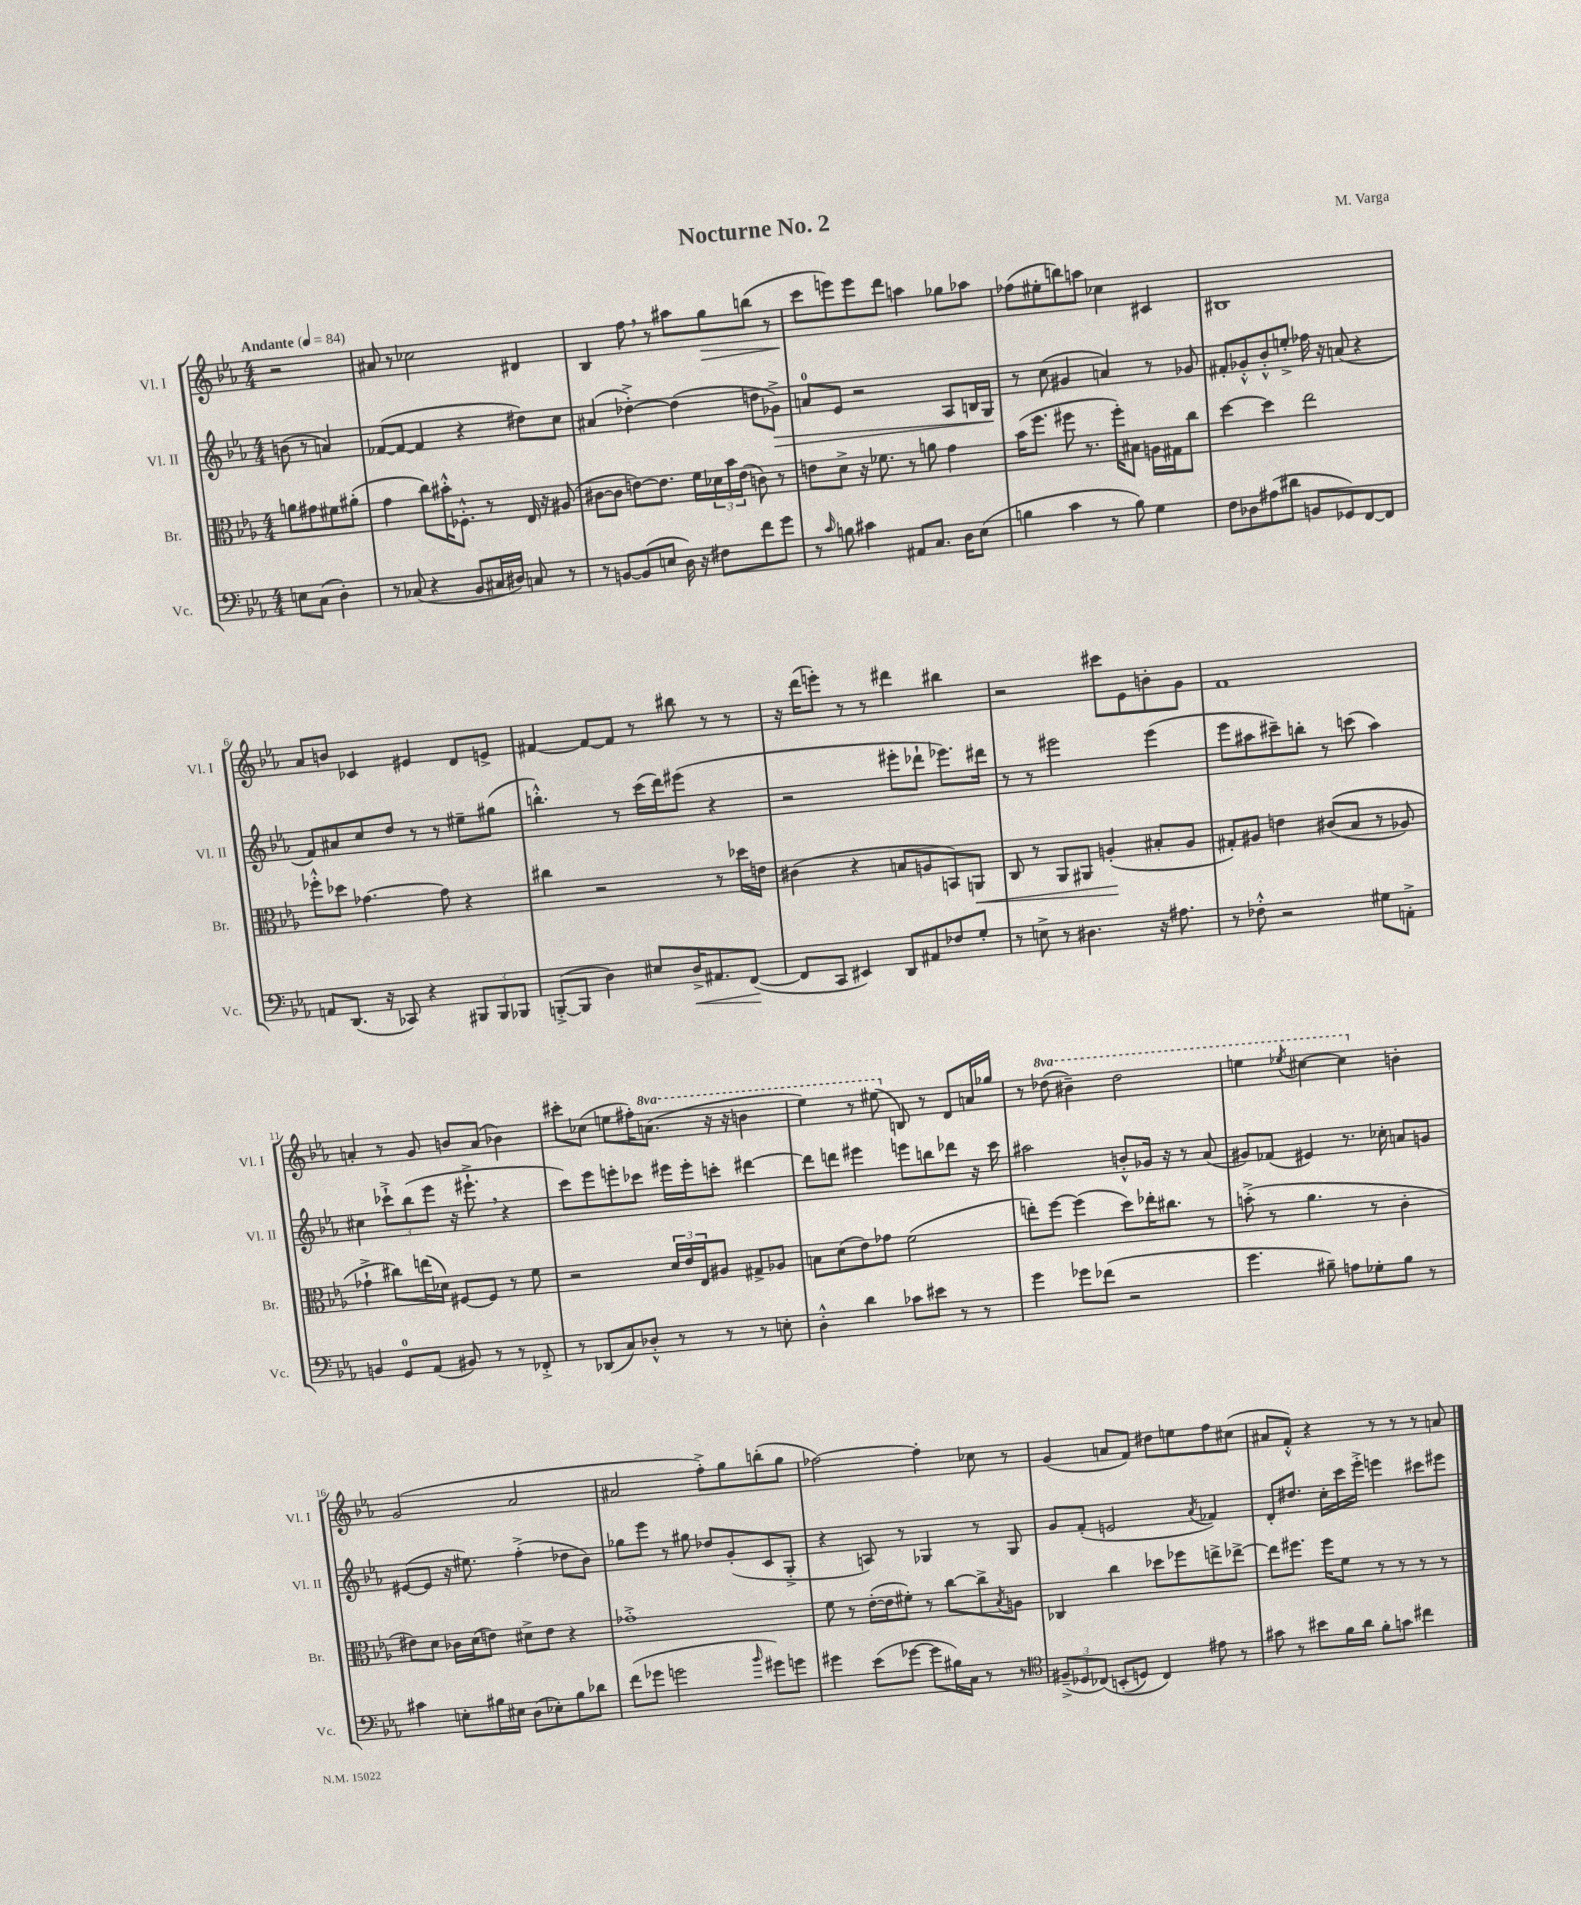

**kern	**kern	**kern	**kern
*staff4	*staff3	*staff2	*staff1
*clefF4	*clefC3	*clefG2	*clefG2
*k[b-e-a-]	*k[b-e-a-]	*k[b-e-a-]	*k[b-e-a-]
*M4/4	*M4/4	*M4/4	*M4/4
*MM84	*MM84	*MM84	*MM84
8E	8a	(8b	2r
(8C	8g#	8r	.
4D')	8f#	4a)	.
.	(8a#'	.	.
=	=	=	=
8r	4g	([8f-	8a#
(8C-	.	8f-_	8r
4r	8cc)	4f-]	2cc-
.	16b#'^^	.	.
.	8.F-'^^	.	.
8BB-	.	4r	.
16C#	8r	.	.
16D#)	.	.	.
8C	16E-	8dd#)	4d#
.	16r	.	.
8r	(8A#	8cc	.
=	=	=	=
8r	[8c#	(4a#	4B-
[8BB	8c#]	.	.
(8BB]	[8e)	[4dd-'^)	8ff
8E	8.e]	.	8r
16D)	.	(4dd-]	8aa#
16r	16f	.	.
8F#	24d-	.	8gg
.	24b-	.	.
.	(24e	.	.
8f	8c)	8dd	(8bb
8g	8r	8g-^)	8r
=	=	=	=
8r	8e	8a	8ccc
16qqc	.	.	.
8B	8d^	8e-	8eee)
4c#	16r	2r	8eee
.	8.f-	.	.
.	.	.	8ddd
8AA#	8r	.	4aa
8.C	8a	.	.
.	4g	8A-	8gg-
16D	.	.	.
(8E-	.	16B	8aa-
.	.	16G	.
=	=	=	=
4B	(16b-	8r	(8ff-
.	8.ff	.	.
.	.	(8cc	8ee#'
4c	8ff#	4g#	8bb)
.	8.r	.	8aa
8r	.	4a)	4cc-
.	16ff#')	.	.
8B)	8B#	.	.
4G	16A	8r	4c#
.	16G#	.	.
.	8cc	8g-	.
=	=	=	=
8F	[4dd	8f#'	1B#
8D-	.	8g-'^^	.
(8A#	4dd]	8b-'^^	.
8d#	.	8ee'^	.
8BB	2ee-	16ff-	.
.	.	16r	.
8GG-)	.	(8a	.
[8FF	.	4r	.
8FF]	.	.	.
=	=	=	=
8AA	8ff-'^^	8f)	8a-
(8.DD	8dd-	8a#	8b
.	[4.g-	8cc	4c-
16r	.	.	.
8CC-)	.	8dd	.
4r	.	8r	4e#
.	8g-]	8r	.
12BBB#	4r	8ee#~	8d
12BBB#	.	.	.
.	.	(8gg#	8e^
12BBB-	.	.	.
=	=	=	=
([8BBB'^	4cc#	4.bb'^^)	[4f#
8BBB]	.	.	.
4D)	2r	.	8f#_
.	.	8r	8f#]
8E#	.	(16ccc	8r
.	.	16ddd)	.
16D^	.	(8eee#	8bb#
8.AA#	.	.	.
.	8r	4r	8r
([8FF	16dd-	.	8r
.	16e	.	.
=	=	=	=
8FF]	(4c#	2r	16r
.	.	.	(16ddd
8CC	.	.	8eee')
4EE#)	4r	.	8r
.	.	.	8r
8DD	8B	8eee#'	4ddd#
8AA#	8A	8ddd-`	.
8F-	8BB)	8.eee-)	4bb#
8G'	8AA	.	.
.	.	16ddd#	.
=	=	=	=
8r	8C	8r	2r
8E^	8r	8r	.
8r	8AA-	2eee#	.
4.D#	8AA#	.	.
.	(4A'	.	8ccc#
.	.	.	8e-
16r	8B#'	(4eee#	8b'
8.A#	.	.	.
.	8A	.	8g
=	=	=	=
8r	8G#')	8eee-	1f
8F-'^^	8A#	8aa#	.
2r	4e	8ccc#~)	.
.	.	8bb'	.
.	&((8c#	8r	.
.	8B-	(8ccc	.
8G#	8r	4aa#)	.
8AA'^	8A-)	.	.
=	=	=	=
4BB	4g-`^	4cc#	4a'
8GG	8cc#&)	12ccc-`^	8r
.	.	(12bb-	.
(8AA-	(16ee	.	8g
.	.	12eee-	.
.	16d-)	.	.
8BB#)	[8F#	16r	8b
.	.	8.eee#`^	.
8r	8F#]	.	(8a
8r	8r	4r	4b-)
8FF-'^	8f	.	.
=	=	=	=
8r	2r	8ccc)	8ccc#'
(8DD-	.	8eee-	(8cc-
8C)	.	8eee'	8ee
8D-'^^	.	8ccc-	16ff#')
.	.	.	(8.aa
8r	24d	16eee#	.
.	24e-	.	.
.	.	16eee#'	.
.	24E-	.	.
8r	8A#	8ccc'	16r
.	.	.	16r
8r	8G#^	[4ddd#	4bb
8E'	8A-	.	.
=	=	=	=
4D'^^	8B	8ddd#]	4eee-)
.	(8d	8ddd	.
4d	8e-)	4eee#	8r
.	8g-	.	(8eee#
8c-	(2f	8eee	8B)
8e#	.	8bb	8r
8r	.	8ddd-	8d
8r	.	16r	16a
.	.	16ccc	16gg-
=	=	=	=
4g	8ee')	2aa#	8r
.	[8ff	.	(8ddd-
8g-	(4ff]	.	4bb#~)
(8f-	.	.	.
2r	8dd)	8b'^^	2ddd-
.	16ee-'	16g-	.
.	8.cc#	16r	.
.	.	8r	.
.	8r	(8a-	.
=	=	=	=
4.g	(8b'^	8g#)	4eee
.	8r	(8f-	.
.	.	.	8qeee-
.	4.a-	4e#)	[4ccc#
8B#~)	.	.	.
8A	.	8.r	4ccc#]
8G-'	8r	.	.
.	.	16cc-'	.
8B#	4c'	8a	4b'
8r	.	8g	.
=	=	=	=
4c#	8e#)	([8e#	(2g
.	8d	8e#]	.
8E'	16c-	16r	.
.	(16d	8.ee#)	.
16B#	8e)	.	.
16E#	.	.	.
(8D	8d#^	(4ff'^	2a-
8E-')	8e	.	.
8B#	4r	8dd-	.
8d-	.	8b-)	.
=	=	=	=
(8f	1g-'^	8gg-	2a#
8g-	.	8eee-	.
2g	.	8r	.
.	.	8gg#	.
.	.	8dd-	8ff'^)
.	.	(8g'	8gg
16qqb-	.	.	.
8g#)	.	8c	(8bb'
8g	.	8G'^	8gg
=	=	=	=
4g#	8f	4r	[2ff-)
.	8r	.	.
(8e-	([16e-'	8A)	.
.	16e-]	.	.
[8g-	8f#')	8r	.
8g-]	8r	4G-	4ff-']
16B#)	[8cc	.	.
16C	.	.	.
8r	8cc^]	8r	8cc-
.	8qB-	.	.
8r	8A	8G-	8r
=	=	=	=
*clefC4	*	*	*
(12F#~^	4C-	8g	(4g
12D-	.	.	.
.	.	(8f'	.
&(12C-)	.	.	.
(8BB'	4cc	2e	8a
8D)	.	.	8f)
4C-&)	8dd-	.	8dd#
.	8ff-	.	8ee
.	.	8qa-	.
8e#	8ee^	4f-)	8ff
8r	[8ee-^	.	(8cc#
=	=	=	=
8g#	8ee-]	8d'	8a#
8r	8.ff#	8.dd#	8f'^^)
8b#	.	.	4r
.	16ff#	16cc'	.
16f	8f	16ccc	.
16a-	.	16eee-'^	.
8f'	8r	4eee	8r
8g	8r	.	8r
4cc#	8r	8ccc#	8r
.	8r	8eee#	8a
==	==	==	==
*-	*-	*-	*-
